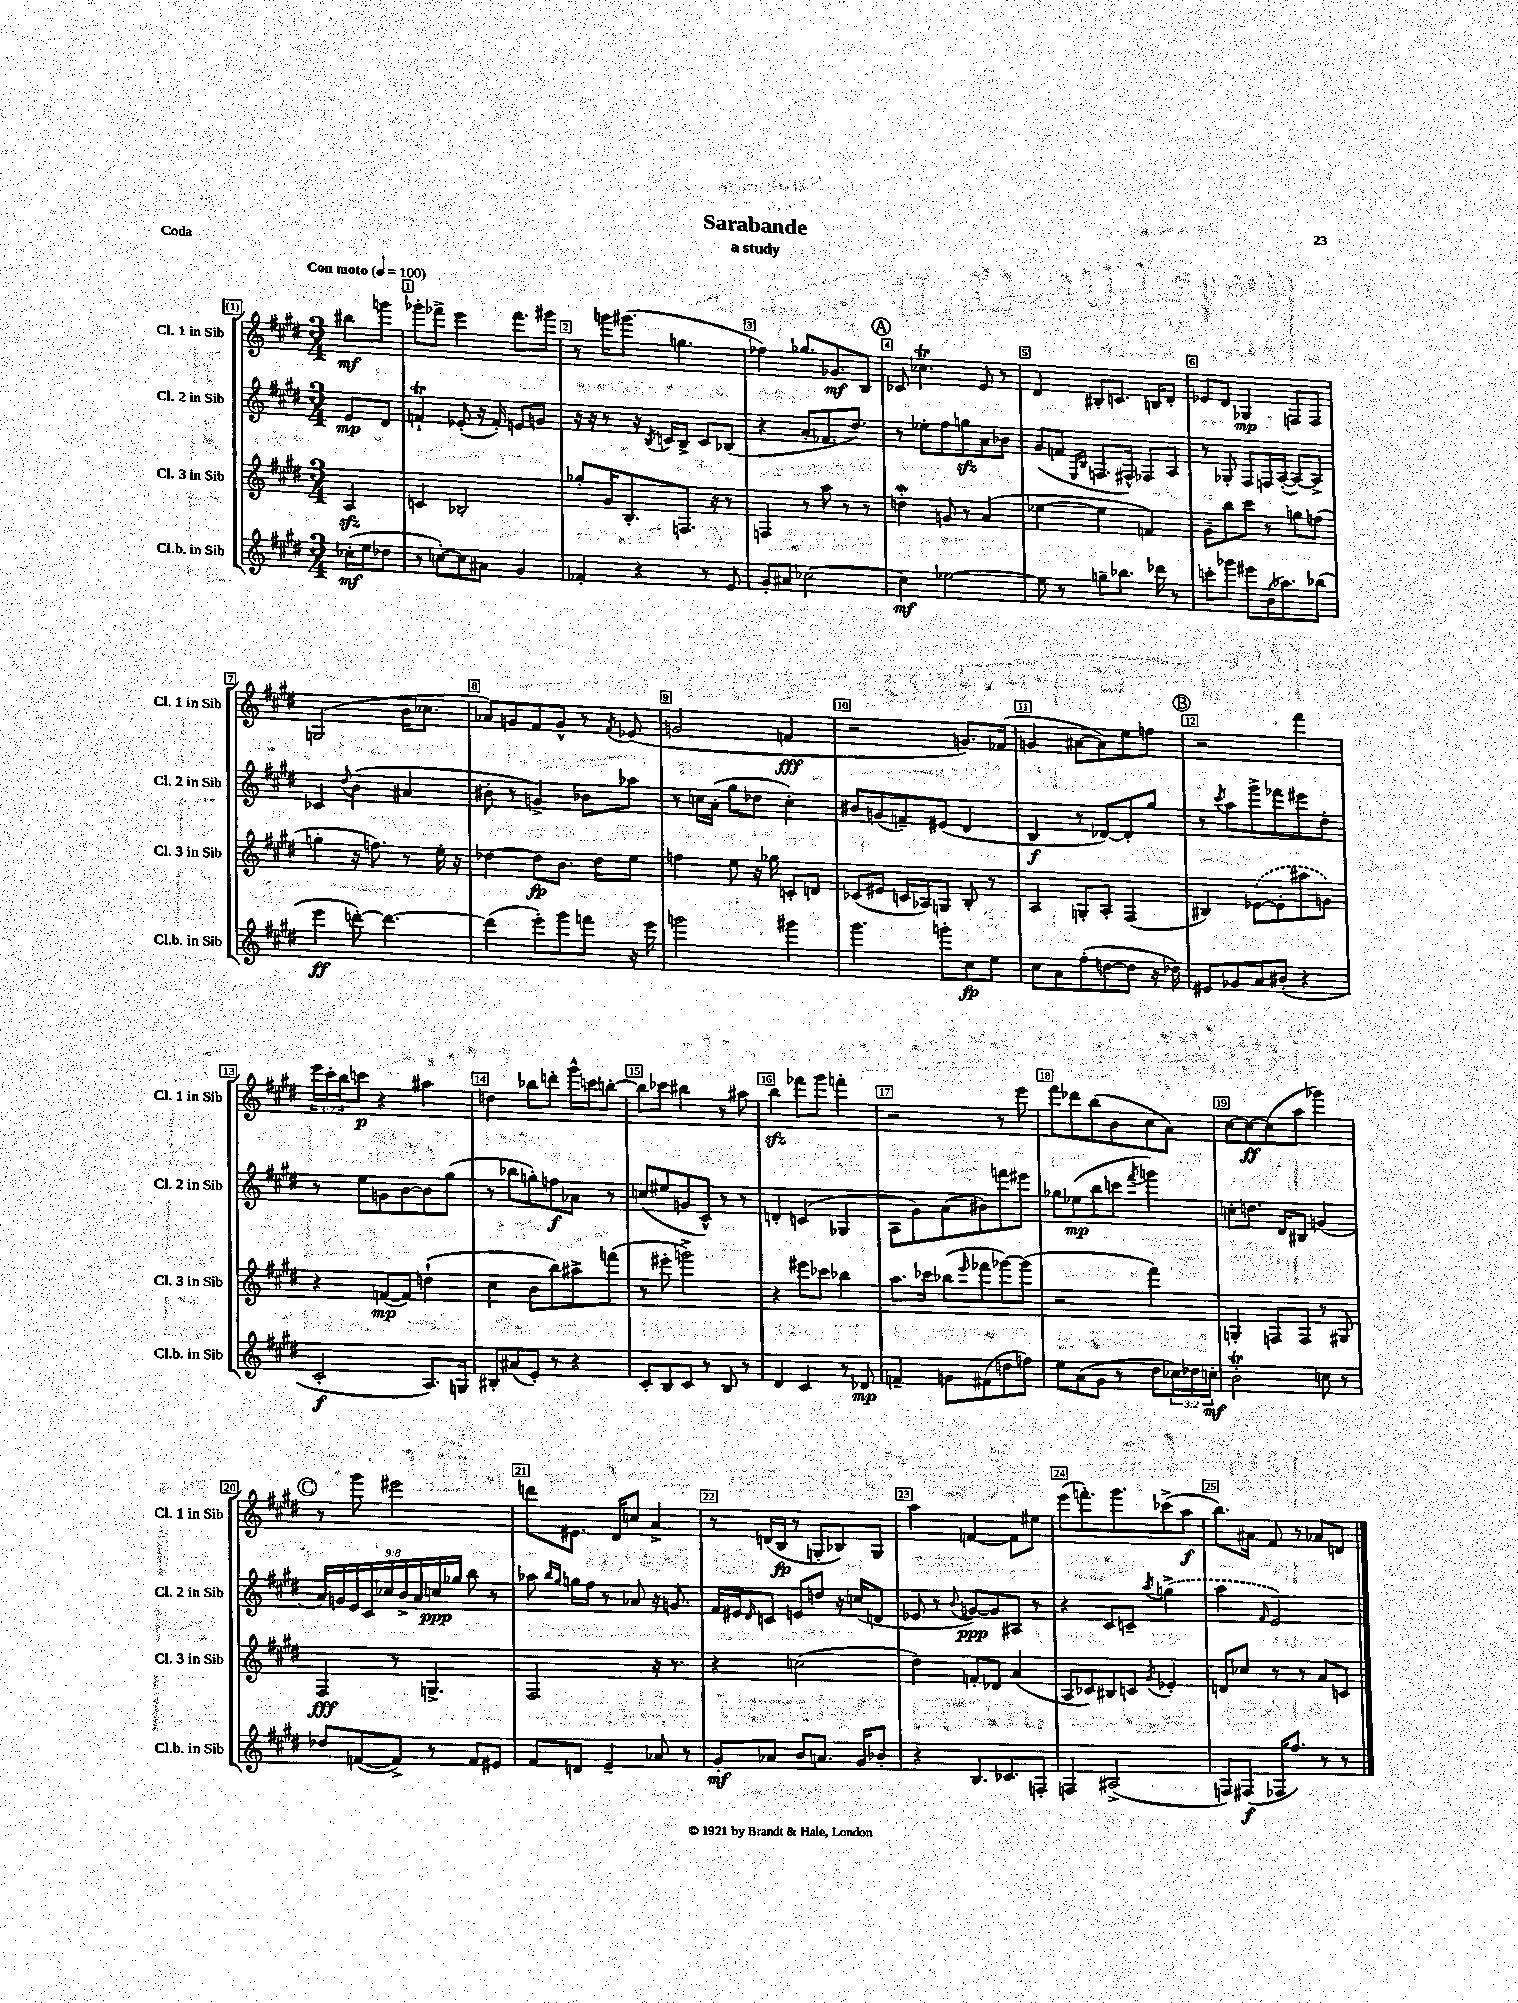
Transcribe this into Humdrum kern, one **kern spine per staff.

**kern	**dynam	**kern	**dynam	**kern	**dynam	**kern	**dynam
*part4	*part4	*part3	*part3	*part2	*part2	*part1	*part1
*staff4	*staff4	*staff3	*staff3	*staff2	*staff2	*staff1	*staff1
*I"Cl.b. in Sib	*	*I"Cl. 3 in Sib	*	*I"Cl. 2 in Sib	*	*I"Cl. 1 in Sib	*
*I'Cl.b. in Sib	*	*I'Cl. 3 in Sib	*	*I'Cl. 2 in Sib	*	*I'Cl. 1 in Sib	*
*clefG2	*	*clefG2	*	*clefG2	*	*clefG2	*
*k[f#c#g#d#]	*	*k[f#c#g#d#]	*	*k[f#c#g#d#]	*	*k[f#c#g#d#]	*
*M3/4	*	*M3/4	*	*M3/4	*	*M3/4	*
*MM100	*	*MM100	*	*MM100	*	*MM100	*
=	=	=	=	=	=	=	=
!	!	!	!	!	!	!LO:TX:a:B:t=Con moto	!
(16cc-X'\LL	mf	4Azz/	.	8e/L	mp	8bb#X\L	mf
16ee\J	.	.	.	.	.	.	.
8dd-X\J	.	.	.	8d#/J	.	8gggn\J	.
=1	=1	=1	=1	=1	=1	=1	=1
8r	.	4cn/	.	4fnT`/	.	8ggg-X'\L	.
[8ccn'\L)	.	.	.	.	.	8fff-X^\J	.
8cc\]	.	2B-X'/	.	(8e-X'/	.	4eee\	.
8a#X\J	.	.	.	16r	.	.	.
.	.	.	.	16f'/)	.	.	.
4g#/	.	.	.	8en/L	.	8.fff-\L	.
.	.	.	.	8gn/J	.	.	.
.	.	.	.	.	.	16ggg#X\Jk	.
=2	=2	=2	=2	=2	=2	=2	=2
4f-X'/	.	8gg-X'/L	.	16r	.	8r	.
.	.	.	.	16r	.	.	.
.	.	16g#/K	.	8r	.	16gggn\KL	.
.	.	8.B'/	.	.	.	(8.ggg#X\J	.
4r	.	.	.	16r	.	.	.
.	.	.	.	8qB/	.	.	.
.	.	.	.	16cn/KL	.	.	.
.	.	8.Fn/J	.	8B^/J	.	4.ggn\	.
8r	.	.	.	8c/L	.	.	.
.	.	16r	.	.	.	.	.
8e/	.	8r	.	(8B-X/J	.	.	.
=3	=3	=3	=3	=3	=3	=3	=3
8g#'/L	.	4Fn/	.	4r	.	4ff-X\)	.
8a#X/J	.	.	.	.	.	.	.
[2cc-X\	.	8r	.	8a'/L	.	8.gg-X/L	.
.	.	8aa\	.	8.f-X/	.	.	.
.	.	.	.	.	.	8.g-X/	mf
.	.	8r	.	.	.	.	.
.	.	.	.	8.dd#/J)	.	.	.
.	.	8r	.	.	.	8B/J	.
!!LO:REH:place=s1:t=A
=4	=4	=4	=4	=4	=4	=4	=4
4cc-\]	mf	4ddnw'\	.	8r	.	8c-X/	.
.	.	.	.	8ee-X'\L	.	4.cc-XT\	.
[2ee-X\	.	8gn/	.	8ff#\	.	.	.
.	.	8r	.	8ggnzz\	.	.	.
.	.	(4a/	.	8a\	.	8e/	.
.	.	.	.	8b-X\J	.	8r	.
=5	=5	=5	=5	=5	=5	=5	=5
8ee-\]	.	[4ee-X\	.	(8g#/L	.	4d#/	.
8r	.	.	.	8fn/J	.	.	.
.	.	.	.	16qqE/LL	.	.	.
.	.	.	.	16qqB/JJ	.	.	.
8ggn~\L	.	4ee-\]	.	8.Fn/L	.	8B#X'/L	.
8.bb-X\J	.	.	.	.	.	8.cn/J	.
.	.	.	.	16F#X^^/Jk)	.	.	.
.	.	4fn/)	.	8F-X/L	.	.	.
16ddd-X\	.	.	.	.	.	16Bn/KL	.
8r	.	.	.	8A/J	.	8d#'/J	.
=6	=6	=6	=6	=6	=6	=6	=6
8cccn'\L	.	8g#~\L	.	8r	.	8e-X/L	.
8ggg-X\J	.	8bb\	.	8G-X'/	.	8d#/J	.
8eee#X\L	.	8ccc#\J	.	8F#/L	.	4G-X/	mp
(16b\K	.	8r	.	16Fn/L	.	.	.
8.aa-X\)	.	.	.	([16A'/JJ	.	.	.
.	.	8ggn\L	.	8A/L_)	.	8Fn/L	.
(8bb-X\J	.	(8ffn\J	.	8A^/J]	.	8F/J	.
!!LO:LB:g=z
=7	=7	=7	=7	=7	=7	=7	=7
4eee\	ff	4ggn'\	.	4c-X/	.	(2Gn/	.
.	.	.	.	8qqdd#/	.	.	.
[8dddn'\)	.	16r	.	(4b\	.	.	.
.	.	8.ffn\)	.	.	.	.	.
4.ddd\_	.	.	.	.	.	.	.
.	.	8r	.	4a#X/	.	16b\KL	.
.	.	.	.	.	.	8.cc-X\J	.
.	.	16ee'\	.	.	.	.	.
.	.	16r	.	.	.	.	.
=8	=8	=8	=8	=8	=8	=8	=8
(4ddd\]	.	[4dd-X\	.	8b#X'\	.	8a-X/L)	.
.	.	.	.	8r	.	8gn/	.
8eee'\L)	.	8dd-\L]	fp	4gn^/)	.	8f#/	.
8ggg#\	.	8.b\J	.	.	.	8g^^/J	.
8fffn\J	.	.	.	8b-X\L	.	8r	.
.	.	16dd-\KL	.	.	.	.	.
.	.	.	.	.	.	8qf#/	.
16r	.	8ee\J	.	8aa-X\J	.	(8e-X/	.
16eee\	.	.	.	.	.	.	.
=9	=9	=9	=9	=9	=9	=9	=9
2gggn\	.	4ffn\	.	8r	.	2gn/	.
.	.	.	.	16ccn\LL	.	.	.
.	.	.	.	(16a'\JJ	.	.	.
.	.	8ee\	.	8gg#\L	.	.	.
.	.	16r	.	8dd-X\J	.	.	.
.	.	16gg-X\	.	.	.	.	.
4ggg#X\	.	8cn'/L	.	4cc'\)	.	4fn/	fff
.	.	8dn/J	.	.	.	.	.
=10	=10	=10	=10	=10	=10	=10	=10
4.ggg#\	.	(8c-X/L	.	8b#X/L	.	2r	.
.	.	8e#X/J	.	(8gn/	.	.	.
.	.	16cn/LL	.	8fn~/)	.	.	.
.	.	16A-X/J)	.	.	.	.	.
8gggn'\L	.	8Gn/J	.	(8e#X/J	.	.	.
8cc#\	fp	8B'/	.	4d#/	.	8.gn/L)	.
8ee\J	.	8r	.	.	.	.	.
.	.	.	.	.	.	(16f-X/Jk	.
=11	=11	=11	=11	=11	=11	=11	=11
8cc#\L	.	4A/	.	4B/	f	4gn/	.
8a\	.	.	.	.	.	.	.
(8ff#'\	.	8Gn'/L	.	8r	.	[8a#X\L	.
[8ddn\	.	8A'/J	.	[8d-X/L)	.	8a#\])	.
8dd\J]	.	(4F#/	.	8d-'/]	.	8ee\	.
16r	.	.	.	8gg#/J	.	8ffn\J	.
16dd-X\)	.	.	.	.	.	.	.
!!LO:REH:place=s1:t=B
=12	=12	=12	=12	=12	=12	=12	=12
8e#X/L	.	4B#X/)	.	8r	.	2r	.
.	.	.	.	8qccc#/	.	.	.
8g-X/	.	.	.	8aa\L	.	.	.
8a/	.	([8e-X\L	.	8ggg#^\	.	.	.
(8b#X'/J	.	8e-'\]	.	8fff-X\	.	.	.
4r	.	8aa#X\	.	8eee#X\	.	4fff#\	.
.	.	8gn\J)	.	8dd#'\J	.	.	.
!!LO:LB:g=z
=13	=13	=13	=13	=13	=13	=13	=13
2c#'/	f	4r	.	8r	.	24eee\LL	.
.	.	.	.	.	.	24ccc#'\	.
.	.	.	.	.	.	24bb\J	.
.	.	.	.	8ee\L	.	8cccn\J	p
.	.	([8fn/L	mp	8gn\	.	4r	.
.	.	8f/J])	.	[8b\	.	.	.
8.A/L)	.	(4ddn`\	.	8b\]	.	4aa#X\	.
.	.	.	.	(8gg#\J	.	.	.
16Gn/Jk	.	.	.	.	.	.	.
=14	=14	=14	=14	=14	=14	=14	=14
8B#X'/L	.	4cc#\	.	8r	.	4ddn\	.
(8a#X/	.	.	.	8bb-X\L	.	.	.
8e'/J)	.	8b\L	.	8ggn'\)	.	8bb-X\L	.
8r	.	8bb\)	.	8ffn\	f	8dddn'\J	.
4r	.	8aa#X^\	.	8a-X\J	.	16ggg#^^\LL	.
.	.	.	.	.	.	16cccn\J	.
.	.	(8fffn\J	.	8r	.	[8bbn'\J	.
=15	=15	=15	=15	=15	=15	=15	=15
8c#'/L	.	8r	.	(8ccn/L	.	8bb\L]	.
8B/	.	8eee#X'\	.	8ee#X/	.	8ccc-X\J	.
8c#/J	.	2gggn^\)	.	8gn/	.	4bb#X\	.
8r	.	.	.	8c#^^/J)	.	.	.
8B/	.	.	.	8r	.	8r	.
8r	.	.	.	8r	.	8aa#X\	.
=16	=16	=16	=16	=16	=16	=16	=16
4d#/	.	4r	.	4dn'/	.	4bbzz\	.
4c#/	.	8eee#X\L	.	(4cn/	.	8fff-X\L	.
.	.	8ccc-X\J	.	.	.	8ggg#\J	.
8r	.	4bb-X\	.	4G-X/	.	4fffn'\	.
8d-X/	mp	.	.	.	.	.	.
=17	=17	=17	=17	=17	=17	=17	=17
4fn~/	.	8.aa\L	.	8A\L	.	2r	.
.	.	.	.	8g#\)	.	.	.
.	.	16ccc-X\Jk	.	.	.	.	.
8gn\L	.	(8bb-X\L	.	(8a\	.	.	.
.	.	16qqeee/	.	.	.	.	.
(8f#X\	.	8fff-X\	.	8b#X\)	.	.	.
8ddn\	.	[8ggg-X\)	.	8fffn\	.	8r	.
8ffn\J)	.	(8ggg-\J]	.	8eee#X\J	.	8eee\	.
=18	=18	=18	=18	=18	=18	=18	=18
8ee\L	.	2r	.	8gg-X\L	.	8fff#\L	.
(8a\	.	.	.	(8ee-X\	mp	8ddd-X\	.
8g#\J	.	.	.	8bb\	.	(8bb\	.
8r	.	.	.	8cccn\J	.	8b\	.
.	.	.	.	8qfff#/	.	.	.
8dd#\L	.	4fff#\)	.	4gggn\)	.	8cc#\	.
24cc-X\L)	.	.	.	.	.	8a\J)	.
24dd-X\	.	.	.	.	.	.	.
24ccn'\JJ	mf	.	.	.	.	.	.
=19	=19	=19	=19	=19	=19	=19	=19
2bT'\	.	4Gn'/	.	8ccn'\L	.	[8cc#\L	.
.	.	.	.	8.ddn\J	.	8cc#\_	ff
.	.	8Fn/L	.	.	.	(8cc#\]	.
.	.	.	.	16d#/KL	.	.	.
.	.	8F/J	.	8B#X/J	.	8aa\J	.
8ccn\	.	8r	.	(4gn/	.	4ggg-X\)	.
8r	.	8G#X/	.	.	.	.	.
!!LO:LB:g=z
!!LO:REH:place=s1:t=C
=20	=20	=20	=20	=20	=20	=20	=20
8dd-X/L	.	4F#/	fff	18a/LL)	.	8r	.
.	.	.	.	18gn/	.	.	.
.	.	.	.	18e/	.	.	.
([8fn/	.	.	.	.	.	8ggg#\	.
.	.	.	.	18c#/	.	.	.
.	.	.	.	18cc-X/	.	.	.
8f^/J])	.	8r	.	.	.	2eee#X\	.
.	.	.	.	18b^/	.	.	.
.	.	.	.	18a/	.	.	.
8r	.	4.Gn^/	.	.	.	.	.
.	.	.	.	18ccn/	ppp	.	.
.	.	.	.	18gg-X/JJ	.	.	.
8f/L	.	.	.	8bb\	.	.	.
8e#X/J	.	.	.	8r	.	.	.
=21	=21	=21	=21	=21	=21	=21	=21
8f#/L	.	2F#/	.	8aa-X\	.	8dddn\L	.
.	.	.	.	16qqbb/LL	.	.	.
.	.	.	.	16qqgg#/JJ	.	.	.
8dn/J	.	.	.	16ggn\LL	.	8.e#X\J	.
.	.	.	.	16ff#\JJ	.	.	.
4e~/	.	.	.	8r	.	.	.
.	.	.	.	.	.	16d#/KL	.
.	.	.	.	8a-X/	.	8ccn/J	.
8a-X/	.	16r	.	16r	.	4a^/	.
.	.	8.r	.	8.gn/	.	.	.
8r	.	.	.	.	.	.	.
=22	=22	=22	=22	=22	=22	=22	=22
8g#'/L	mf	4r	.	16f#/LL	.	8r	.
.	.	.	.	16e#X/J	.	.	.
.	.	.	.	16qqd#/	.	.	.
8a-X/J	.	.	.	8cn/J	.	(16dn/LL	.
.	.	.	.	.	.	16B/JJ	fp
8b/L	.	(2ccn\	.	8en/L	.	8r	.
8.an/J	.	.	.	8ddn/J	.	8Gn'/L	.
.	.	.	.	16r	.	8B-X/)	.
16g#/KL	.	.	.	(16ccn/KL	.	.	.
8b-X'/J	.	.	.	8dn/J	.	8G/J	.
=23	=23	=23	=23	=23	=23	=23	=23
4r	.	4dd#\)	.	8e-X/	.	4aa\	.
.	.	.	.	8r	.	.	.
.	.	.	.	8qqb/	.	.	.
8.B/L	.	8fn'/L	.	[8gn/L)	ppp	[4fn/	.
.	.	8d-X/J	.	8g/]	.	.	.
8.c-X/	.	.	.	.	.	.	.
.	.	(4a/	.	8A#X/J	.	8f\L]	.
8Fn'/J	.	.	.	8r	.	8ee#X\J	.
=24	=24	=24	=24	=24	=24	=24	=24
4Fn/	.	8A/L	.	4r	.	(8eee\L	.
.	.	8c-X/)	.	.	.	8.fffn'\)	.
(2A#X^/	.	8B#X/	.	8c#/L	.	.	.
.	.	.	.	.	.	8.ggg#\	.
.	.	8cn/J	.	8cn~/J	.	.	.
.	.	8qg#/	.	8qaa/	.	.	.
.	.	4e-X'/	.	(4ggn^\	.	(8ccc-X^\	.
.	.	.	.	.	.	8aa\J	f
=25	=25	=25	=25	=25	=25	=25	=25
8Fn/L)	.	8dn/L	.	4aa\	.	8.bb\L)	.
(8F#X/J	f	8cc-X/J	.	.	.	.	.
.	.	.	.	.	.	16a#X\Jk	.
.	.	.	.	16qqf#/	.	.	.
16F-X/KL	.	8r	.	2e/)	.	8f#/	.
8.ff#/J)	.	.	.	.	.	.	.
.	.	8r	.	.	.	8r	.
8r	.	8a/L	.	.	.	8a-X/L	.
8r	.	8cn/J	.	.	.	8dn/J	.
==	==	==	==	==	==	==	==
*-	*-	*-	*-	*-	*-	*-	*-
